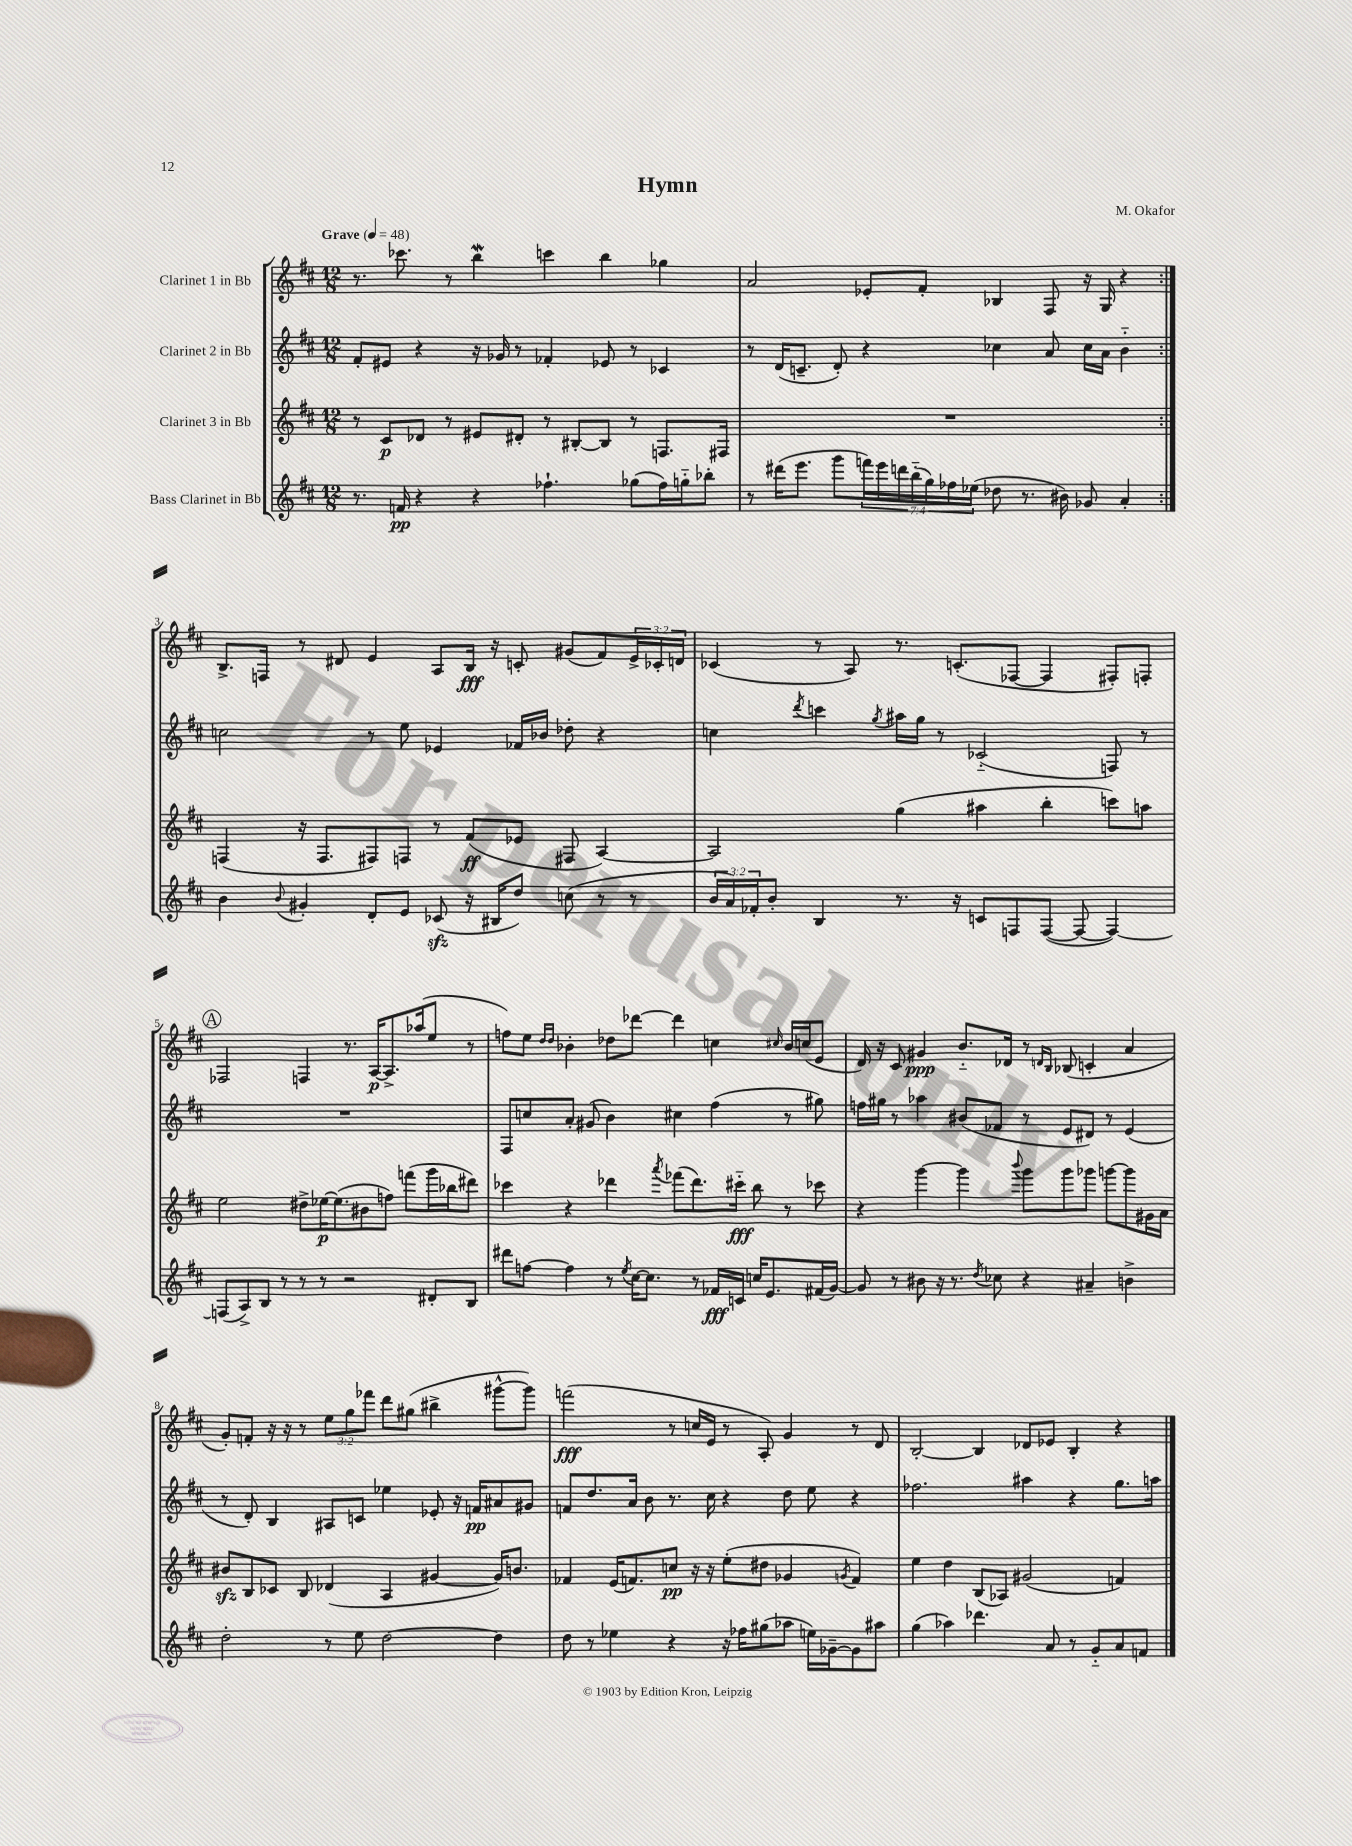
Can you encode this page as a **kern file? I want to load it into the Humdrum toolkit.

**kern	**kern	**kern	**kern
*staff4	*staff3	*staff2	*staff1
*clefG2	*clefG2	*clefG2	*clefG2
*k[f#c#]	*k[f#c#]	*k[f#c#]	*k[f#c#]
*M12/8	*M12/8	*M12/8	*M12/8
*MM48	*MM48	*MM48	*MM48
8.r	8r	8f#'/L	8.r
.	8c#/L	8e#/J	.
16f/	.	.	8.ccc-\
4r	8d-/J	4r	.
.	8r	.	8r
4r	8e#/L	16r	4bb\
.	.	16g-/	.
.	8d#'/J	8r	.
4.ff-`\	8r	4f-'/	4ccc\
.	[8B#'/L	.	.
.	8B#/]J	8e-/	4bb\
(8gg-\L	8r	8r	.
16ff-\L)	8.F/L	4c-/	4gg-\
16gg'~\J	.	.	.
8bb-'\J	.	.	.
.	16F#/Jk	.	.
=	=	=	=
8r	1.r	8r	2a/
(16ddd#\LK	.	(16d/LK	.
8.eee\J	.	8.c~/J	.
8ggg\L	.	8d'/)	.
28fff\L)	.	4r	8e-'/L
28eee\	.	.	.
28ddd\	.	.	.
(28bb'~\	.	.	.
.	.	.	8f#'/J
28gg\)	.	.	.
28ff-\	.	.	.
(28ee-\JJ	.	.	.
8dd-\	.	4cc-\	4B-/
8.r	.	.	.
.	.	8a/	8F#/
16b#\)	.	.	.
8g-/	.	16cc-\LL	16r
.	.	16a\JJ	16G/
4a'/	.	4b'~\	4r
=:|!	=:|!	=:|!	=:|!
4b\	(4F/	2cc\	8.B^/L
.	.	.	16F/Jk
8qqb/	.	.	.
4g#'/	16r	.	8r
.	8.F/L	.	.
.	.	.	8d#/
8d'/L	8F#/)	8r	4e/
8e/J	8F/J	8ee\	.
(8c-/	8r	4e-/	8A/L
16r	(8f#/L	.	16B/Jk
16B#/LK	.	.	16r
8dd/J)	8e-/J	16f-/LL	8c'/
.	.	16b-/JJ	.
(8cc\	8F#/	8dd-'\	(8g#/L
8r	[4A/)	4r	8f#/)
8r	.	.	24e^/L
.	.	.	24c-'/
.	.	.	24d/JJ
=	=	=	=
24b/LL	2A/]	4cc\	(4c-/
24a/)	.	.	.
24f-'/J	.	.	.
8b'/J	.	.	.
.	.	8qddd/	.
4B/	.	4ccc\	8r
.	.	.	8A/)
.	.	8qgg/	.
8.r	(4gg\	16aa#\LL	8.r
.	.	16gg\JJ	.
.	.	8r	.
16r	.	.	(8.c'/L
8c/L	4aa#\	(2c-'~/	.
8F/	.	.	[8F-/J
([8F/J	4bb'\	.	4F-/]
8F/_	.	.	.
4F/_)	8ccc\L)	8F/)	8F#'/L)
.	8aa\J	8r	8F'/J
=	=	=	=
(8F/]L	2ee\	1.r	2F-/
8A^/)	.	.	.
8B/J	.	.	.
8r	.	.	.
8r	8dd#^\L	.	4F/
8r	[16ee-\K	.	.
.	(8.ee-\]	.	.
2r	.	.	8.r
.	8b#\	.	.
.	.	.	[16A/LK
.	8ff\J)	.	8.A^/]
.	(8fff\L	.	.
.	.	.	(16aa-/k
8d#'/L	16ggg\L	.	8ee/J
.	16bb-\J	.	.
8B/J	8ddd#\J)	.	8r
=	=	=	=
8ddd#\L	4ccc-\	8F#/L	8ff\L)
[8ff\J	.	8cc/	8ee\J
.	.	.	16qqdd/LL
.	.	.	16qqdd/JJ
4ff\]	4r	8a'/J	4b-'\
.	.	(8g#/	.
8r	4ddd-\	4b\)	8dd-\L
8qee/	.	.	.
[16cc#\LK	.	.	[8ddd-\J
8.cc#\]J	.	.	.
.	8qaaa/	.	.
.	(8fff-\L	4cc#\	4ddd-\]
8r	8.ddd-\)	.	.
16f-/LL	.	(4ff#\	4cc\
16c/JJ	16ccc#'~\Jk	.	.
16cc/LK	8bb\	.	.
8.e/	.	.	.
.	.	.	16qqcc#/
.	8r	8r	16b-/LL
.	.	.	(16cc/J
(16f#/L	8ccc-\	8gg#\)	8e/J
[16g/JJ)	.	.	.
=	=	=	=
8g/]	4r	16ff\LL	16d/)
.	.	16gg#\JJ	16r
8r	.	8r	8c#/
8b#\	[4ggg\	4aa-\	4g#/
16r	.	.	.
8.r	.	.	.
.	4ggg\]	(8b#/L	8.b'~/L
8qdd/	.	.	.
8cc-\	.	8f-/J	.
.	.	.	16d-/Jk
.	8qqbbb/	.	.
4r	8ggg\L	8r	8r
.	.	.	16qqd/LL
.	.	.	16qqB/JJ
.	8ggg\	8e/L	(8B-/
4a#~/	8ggg-\J	8d#/J)	4c'/
.	[8ggg\L	8r	.
4b^\	8ggg\]	(4e/	4a/
.	16g#\L	.	.
.	16a\JJ	.	.
=	=	=	=
2dd'\	8b#/L	8r	8g'/L)
.	8B/	8d'/)	8f'/J
.	8c-/J	4B/	16r
.	.	.	16r
.	8B/	.	8r
8r	(4d-/	8A#/L	12ee\L
.	.	.	12gg\
8ee\	.	8c/J	.
.	.	.	12fff-\J
[2dd\	4A/	4ee-\	8ddd\L
.	.	.	(8gg#\J
.	[4g#/	8e-'/	4bb#^\
.	.	16r	.
.	.	16f/LK	.
4dd\]	16g#/]LK)	8a#/	[8ggg#^^\L
.	8.b/J	.	.
.	.	8g#/J	8ggg#\]J)
=	=	=	=
8dd\	4f-/	8f/L	(2fff\
8r	.	8.dd/	.
4ee-\	(16e/LK	.	.
.	8.f/)	16a/Jk	.
.	.	8b\	.
4r	8cc/J	8.r	8r
.	16r	.	16cc/LL
.	16r	16cc#\	16e/JJ
16r	(8ee'\L	4r	8r
16ff-\LK	.	.	.
(8gg#\	8dd#\J	.	8A'/)
8aa-\J	4g-/	8dd\	4g/
16ee\LL)	.	8ee\	.
[16g-~\J	.	.	.
.	8qg/	.	.
8g-\]	4f/)	4r	8r
8aa#\J	.	.	8d/
=	=	=	=
(4gg\	4ee\	2.ff-\	[2B'/
4aa-\)	4dd\	.	.
4.ddd-\	(8B/L	.	4B/]
.	8A-/J)	.	.
.	(2g#/	4aa#\	8d-/L
8a/	.	.	8e-/J
8r	.	4r	4B'/
8g'~/L	.	.	.
8a/	4f/)	8.gg\L	4r
8f/J	.	.	.
.	.	16aa\Jk	.
==	==	==	==
*-	*-	*-	*-
